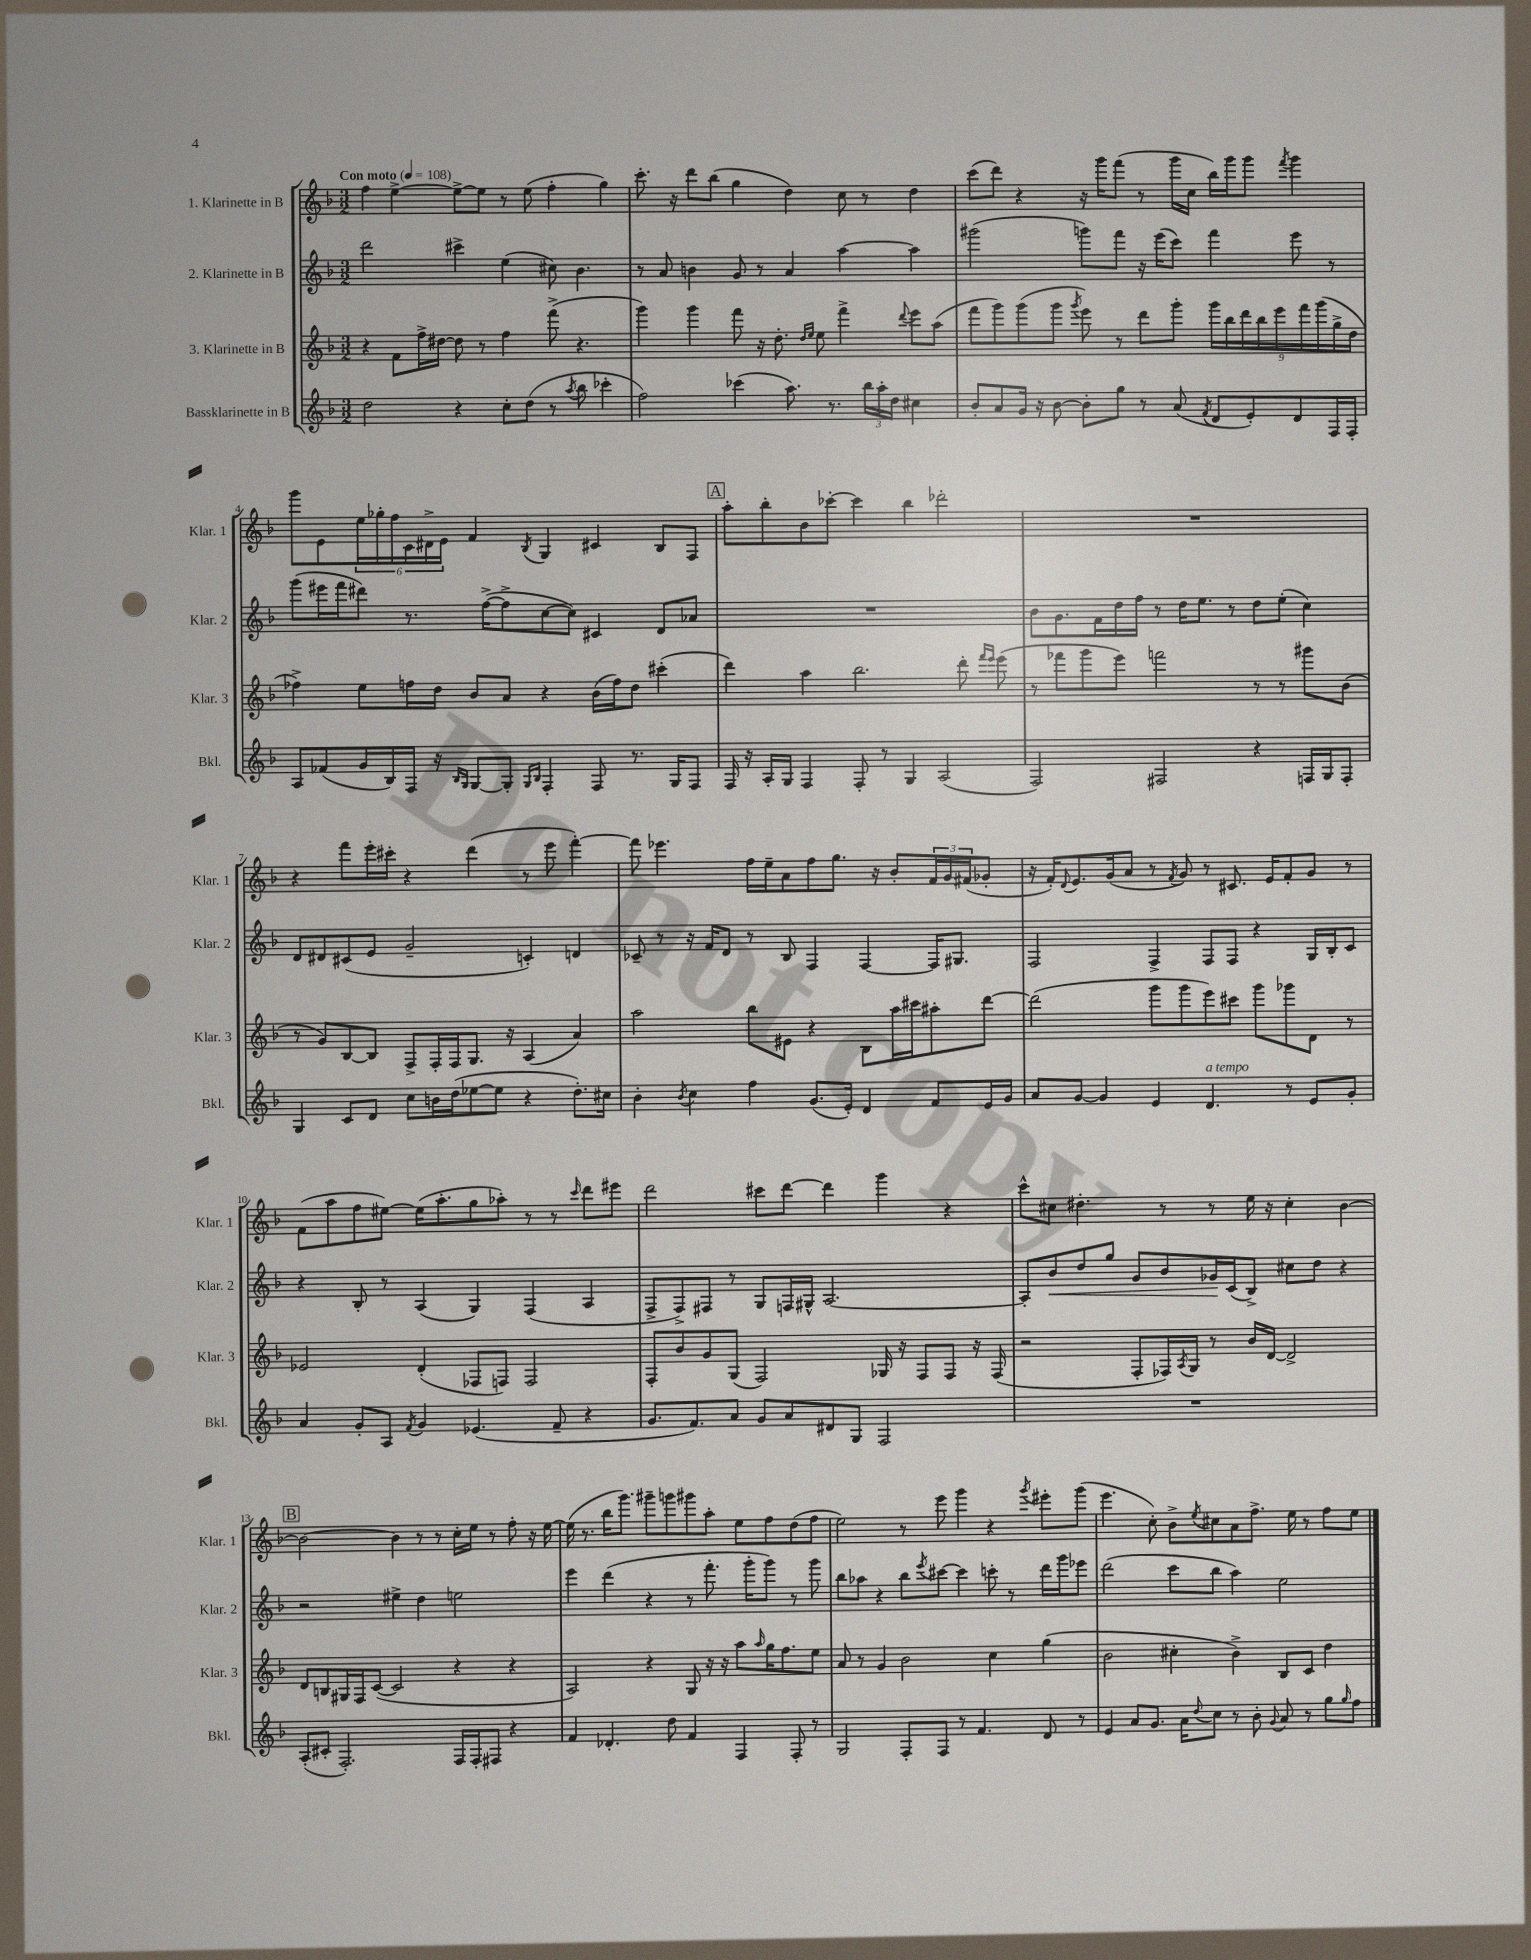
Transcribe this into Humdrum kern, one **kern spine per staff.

**kern	**kern	**kern	**kern
*staff4	*staff3	*staff2	*staff1
*clefG2	*clefG2	*clefG2	*clefG2
*k[b-]	*k[b-]	*k[b-]	*k[b-]
*M3/2	*M3/2	*M3/2	*M3/2
*MM108	*MM108	*MM108	*MM108
2dd	4r	2ddd	4ff
.	8f	.	[4ee^
.	16ff^	.	.
.	[16dd#	.	.
4r	8dd#]	4ccc#^	8ee^_
.	8r	.	8ee]
8cc'	4ff	(4ee	8r
(8dd	.	.	(8ee
8r	(8fff^	8cc#)	4ff'
8qaa	.	.	.
8bb-	4.r	4.b-	.
4ccc-'	.	.	4gg)
=	=	=	=
2ff)	4ggg)	8r	8.ccc'
.	.	8a	.
.	.	.	16r
.	4ggg	4b	8ddd
.	.	.	(8bb-
(4ccc-	8fff	8g	4gg
.	16r	8r	.
.	8.dd'	.	.
8.aa)	.	4a	4dd)
.	16qqdd	.	.
.	16qqee	.	.
.	8ee	.	.
8.r	.	.	.
.	4fff^	[4aa	8cc
24bb-	.	.	8r
24aa'	.	.	.
24dd	.	.	.
.	8qqddd	.	.
4cc#	8eee	4aa]	4dd
.	(8aa	.	.
=	=	=	=
8b-'	8fff	(2ggg#	(8ccc
8a	8ggg)	.	8ddd)
16g	(8ggg	.	4r
16r	.	.	.
[8b-	8ggg	.	.
.	8qggg	.	.
8b-']	8eee)	8ggg)	16r
.	.	.	16ggg
8gg	8r	8fff	(8fff
8r	8ddd	16r	8r
.	.	(16eee	.
(8a	8ggg'	8ccc)	16ggg
.	.	.	16cc
8qf	.	.	.
8d	18ggg	4fff	16bb-)
.	18bb-	.	.
.	.	.	16ggg
.	18ddd	.	.
8e')	.	.	8ggg
.	18bb-	.	.
.	18eee	.	.
.	.	.	8qfff
8d	.	8eee	4ggg
.	18fff	.	.
.	(18ggg	.	.
16F	.	8r	.
.	18gg^	.	.
16F'	.	.	.
.	18dd	.	.
=	=	=	=
8A	4ff-^)	(8ggg	8ggg
(8f-	.	16eee#	8e
.	.	16fff	.
16g	8ee	8ddd#)	24ee
.	.	.	24gg-'
16B-)	.	.	.
.	.	.	24ff
16F	16ff	8.r	24c
.	.	.	24d#^
16r	16dd	.	.
.	.	.	24e
16qqB-	.	.	.
16qqG	.	.	.
[8G	8b-	.	4f
.	.	([16ff^	.
8G']	8a	8ff^]	.
16qqG	.	.	.
16qqB-	.	.	8qB-
4F'	4r	[8cc	4G
.	.	8cc])	.
8F	(16b-	4c#	4c#
.	16ff)	.	.
8.r	8dd	.	.
.	(4ccc#'	8d	8B-
16G	.	.	.
8F	.	8a-	8F
=	=	=	=
16F	4ddd)	1.r	8aa'
16r	.	.	.
16A'	.	.	8bb-'
16G	.	.	.
4F	4aa	.	8b-
.	.	.	[8ccc-'
8F'	2.bb-	.	4ccc-]
8r	.	.	.
4G	.	.	4bb-
(2A	.	.	2ddd-'
.	8ddd'	.	.
.	16qqfff	.	.
.	16qqeee	.	.
.	(8eee	.	.
=	=	=	=
2F)	8r	8b-	1.r
.	8fff-	8.g	.
.	8ggg	.	.
.	.	16f	.
.	8eee)	16dd	.
.	.	16ff	.
2F#	2fff	8r	.
.	.	16dd	.
.	.	8.ee	.
.	.	8r	.
4r	8r	8dd	.
.	8r	(8ee'	.
16F	8ggg#	4cc)	.
16G	.	.	.
8F'	(8b-	.	.
=	=	=	=
4G	8r	8d	4r
.	8g)	8d#	.
8c	[8B-	(8c#	8fff
8d	8B-]	8e	16eee'
.	.	.	16ccc#'
8cc	8F^	2g~	4r
16b	16F'	.	.
(16dd	16F	.	.
[8ee-	8.G	.	(4ddd
8ee-]	.	.	.
.	16r	.	.
4r	(4A	4c')	8r
.	.	.	8eee
8.dd')	4a)	4d	[4fff')
16cc#	.	.	.
=	=	=	=
4b-'	2aa	8c-~	8fff]
.	.	8r	4.eee-
8qb-	.	.	.
4cc	.	16r	.
.	.	16f	.
.	.	8d	.
4ff	8bb-	8r	16ff
.	.	.	16ee~
.	8e#	8B-	8a
(8.g	4r	4F	8ff
.	.	.	8.gg
16e')	.	.	.
4d	8B-	[4F	.
.	.	.	16r
.	16aa	.	8b-'
.	16ccc#	.	.
8f	8aa#'	16F]	24f
.	.	.	24g
.	.	8.G#	.
.	.	.	(24f#
16e	[8ddd	.	8g-'
16g	.	.	.
=	=	=	=
8a	(2ddd]	2F	16r
.	.	.	16f')
.	.	.	8qqd
[8g	.	.	8.e
4g]	.	.	.
.	.	.	(16g
.	.	.	8a
4e	8ggg	4F^	8r
.	.	.	8qf
.	8ggg	.	8g)
4.d	8eee)	8F	8r
.	8ccc#	8F	8.c#
.	8ggg	4r	.
.	.	.	16e
8r	8ggg-	.	8f'
8e	8d	16G	8g
.	.	16B-'	.
8g'	8r	8c	8r
=	=	=	=
4a	2e-	4r	(8f
.	.	.	8aa
8g'	.	8B-'	8ff
8A	.	8r	[8ee#)
8qf	.	.	.
4g	(4d'	(4A	(16ee#]
.	.	.	8.aa'
(4.e-	8F-	4G)	8gg
.	8F)	.	8aa-')
.	2F	(4F	8r
8f~	.	.	8r
.	.	.	16qqccc
4r	.	4A	8ddd
.	.	.	8eee#
=	=	=	=
8.g	8F'	8F^	2ddd
.	8b-	8F^)	.
8.f)	.	.	.
.	8g	8F#	.
8a	(8G	8r	.
8g	2F)	8G	8ccc#
8a	.	16F	[8ddd
.	.	16G#^^	.
8d#	.	[2.A	4ddd]
8G	.	.	.
2F	16G-	.	4ggg
.	16r	.	.
.	8F	.	.
.	8F	.	4r
.	16r	.	.
.	(16F	.	.
=	=	=	=
1.r	2r	8A']	8ccc^^
.	.	8b-	8cc#
.	.	8dd	4.dd#'
.	.	8gg	.
.	8F'	8g	.
.	16F-)	8b-	8r
.	8qA	.	.
.	16G	.	.
.	8r	16g-	8r
.	.	(16c	.
.	16b-	8B-^)	16ee
.	[16d	.	16r
.	2d^]	8cc#	4cc#'
.	.	8dd	.
.	.	4r	[4b-
=	=	=	=
(8A'	8d	2r	2b-_
8c#'	8B	.	.
2.F')	16G#	.	.
.	16F	.	.
.	([8c	.	.
.	2c]	4ee#^	4b-]
.	.	4dd	8r
.	.	.	8r
16F	4r	2ee	16cc'
16F'	.	.	16ee
8F#	.	.	8r
4r	4r	.	8ff'
.	.	.	16r
.	.	.	[16ee
=	=	=	=
4f	2A)	4eee	(16ee]
.	.	.	8.r
4.d-'	.	(4ddd	16bb-
.	.	.	8.ggg)
.	4r	4r	8ggg#~
8dd	.	.	8ggg
4f	8G	8r	8ggg#
.	16r	8.fff'	8aa'
.	16r	.	.
4F	8aa	.	8ee
.	.	16ggg'	.
.	16qqaa	.	.
.	16gg	8ggg)	8ff
.	8.ff	.	.
8F'	.	8r	(8dd
8r	8ee	8ggg	8ff
=	=	=	=
2G	8a	8bb-	2ee)
.	8r	8aa-	.
.	4g	4r	.
8F'	2b-	8bb-	8r
.	.	8qeee	.
8F	.	[8ccc#	8eee
8r	.	4ccc#]	4ggg
4.f	.	.	.
.	4cc	8ccc'	4r
.	.	8r	.
.	.	.	8qggg
8d	(4gg	16ddd	8eee#'
.	.	16ggg	.
8r	.	8eee-	(8ggg
=	=	=	=
4e	2b-	(2ddd	4.eee
8a	.	.	.
8.g	.	.	8cc')
.	4cc#'	8ccc	8b-^
16a	.	.	.
8qqdd	.	.	8qee
8cc	.	8bb-	8cc#
8r	4b-^)	4aa)	8a
8b-'	.	.	8.ff^
8qqg	.	.	.
8a	8B-	2ee	.
.	.	.	16ee
8r	8c	.	8r
8gg	4dd	.	8ff
16qqgg	.	.	.
8ff	.	.	8ee
==	==	==	==
*-	*-	*-	*-
